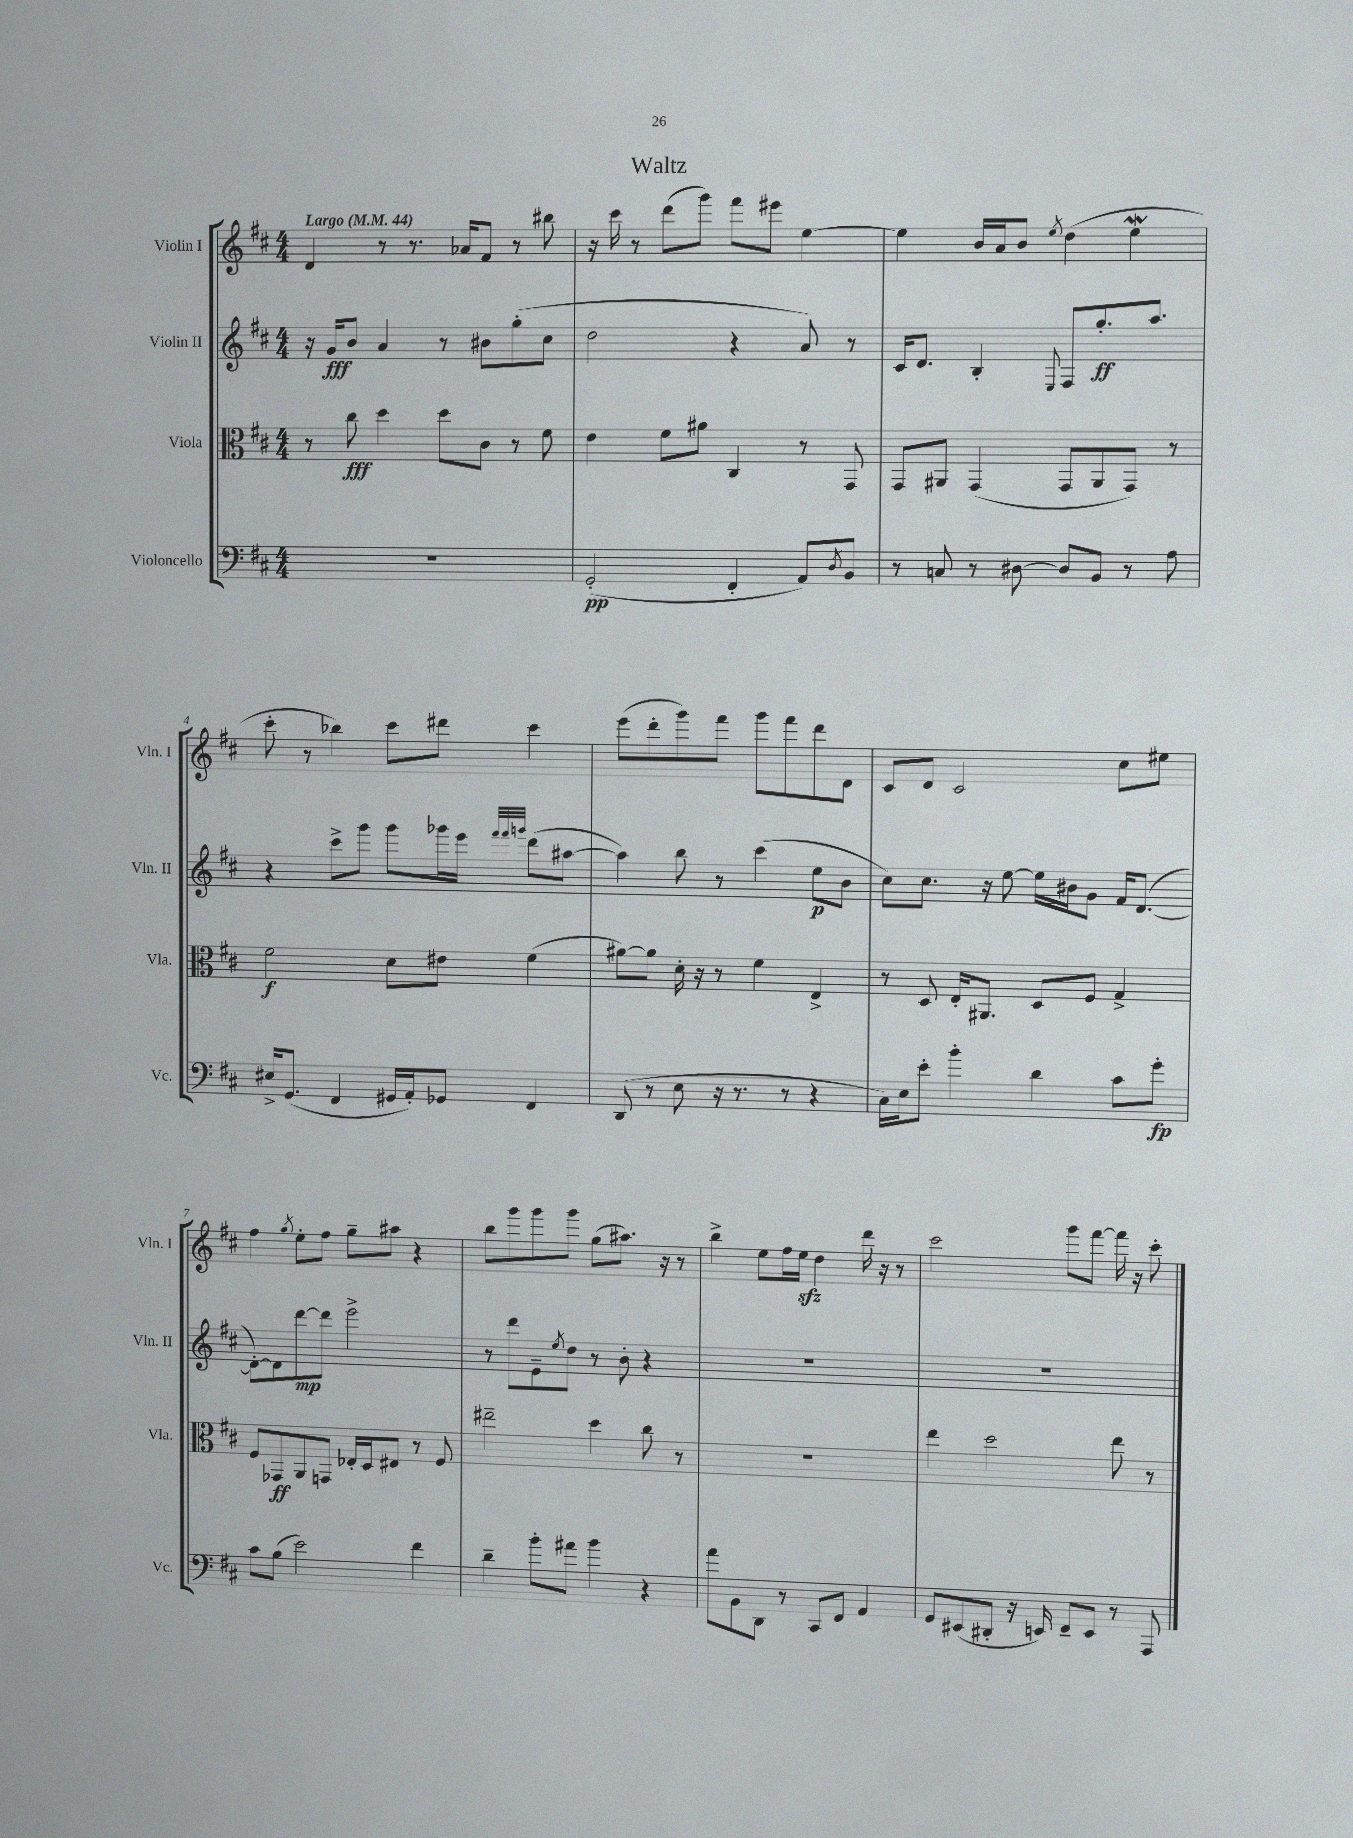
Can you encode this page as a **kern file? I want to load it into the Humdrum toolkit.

**kern	**kern	**kern	**kern
*staff4	*staff3	*staff2	*staff1
*clefF4	*clefC3	*clefG2	*clefG2
*k[f#c#]	*k[f#c#]	*k[f#c#]	*k[f#c#]
*M4/4	*M4/4	*M4/4	*M4/4
*MM44	*MM44	*MM44	*MM44
1r	8r	16r	4d
.	.	16g	.
.	8cc#	8b	.
.	4dd	4a	8r
.	.	.	8.r
.	8dd	8r	.
.	.	.	16a-
.	8c#	8b#	8f#
.	8r	(8gg'	8r
.	8f#	8cc#	8bb#
=	=	=	=
(2GG'	4e	2dd	16r
.	.	.	16ccc#
.	.	.	8r
.	8f#	.	(8ddd
.	8a#	.	8ggg)
4FF#'	4C#	4r	8fff#
.	.	.	8eee#
8AA)	8r	8a)	[4ee
8qD	.	.	.
8BB	8GG	8r	.
=	=	=	=
8r	8GG	16c#	4ee]
.	.	8.d	.
8C	8AA#	.	.
8r	(4GG	4B'	16b
.	.	.	16a
[8D#	.	.	8b
.	.	8qqE	8qee
8D#]	8GG	8F#	(4dd
8BB	8AA#	8.gg'	.
8r	8GG)	.	4ee
.	.	8.aa	.
8A	8r	.	.
=	=	=	=
16E#^	2f#	4r	8ccc#'
(8.GG	.	.	.
.	.	.	8r
4FF#	.	8ccc#^	4bb-)
.	.	8ggg	.
16GG#	8d	8ggg	8ccc#
16AA')	.	.	.
8GG-	8e#	16ggg-	8ddd#
.	.	16eee	.
.	.	32qqfff#	.
.	.	32qqfff#	.
.	.	32qqggg	.
4FF#	(4f#	(8ddd	4ccc#
.	.	[8aa#	.
=	=	=	=
(8DD	[8a#)	4aa#])	(8eee
8r	8a#]	.	8ddd'
8E	16d'	8bb	8ggg)
.	16r	.	.
16r	8r	8r	8fff#
8.r	.	.	.
.	4f#	(4ccc#	8ggg
8r	.	.	8fff#
4r	4E^	8ee	8ddd
.	.	8b	8d
=	=	=	=
16C#)	8r	8cc#)	8c#
16E	.	.	.
8e'	8D	8.cc#	8d
4b'	16E'	.	2c#
.	8.AA#	16r	.
.	.	[8ee	.
4d	8D	16ee]	.
.	.	16b#	.
.	8F#	8g	.
8c#	4G^	16f#	8cc#
.	.	([8.d	.
8g'	.	.	8ee#
=	=	=	=
8c#	8F#	8d'_)	4ff#
(8B	8GG-	8d]	.
.	.	.	8qgg
2e)	8AA	[8ddd	8ee'
.	8GG	8ddd]	8ff#
.	16E-'	2eee^	8gg~
.	16D	.	.
.	8E#	.	8aa#
4f#	8r	.	4r
.	8F#	.	.
=	=	=	=
4d~	2ee#~	8r	8bb
.	.	8ddd	8ggg
8b'	.	8e~	8ggg
.	.	8qee	.
8a#	.	8dd	8ggg
4b	4dd	8r	(8gg
.	.	8b'	8.aa#)
4r	8cc#	4r	.
.	.	.	16r
.	8r	.	8r
=	=	=	=
8a	1r	1r	4bb^
8BB	.	.	.
8DD	.	.	8ee
8r	.	.	16ff#
.	.	.	16ee
8CC#	.	.	4dd
8FF#	.	.	.
4AA	.	.	16ddd
.	.	.	16r
.	.	.	8r
=	=	=	=
8GG	4ee	1r	2ccc#
(8EE#	.	.	.
8DD#'	2dd	.	.
16r	.	.	.
16EE)	.	.	.
8FF#~	.	.	8ggg
8EE	.	.	[8fff#
8r	8ee	.	16fff#]
.	.	.	16r
8AAA	8r	.	8ccc#'
==	==	==	==
*-	*-	*-	*-
